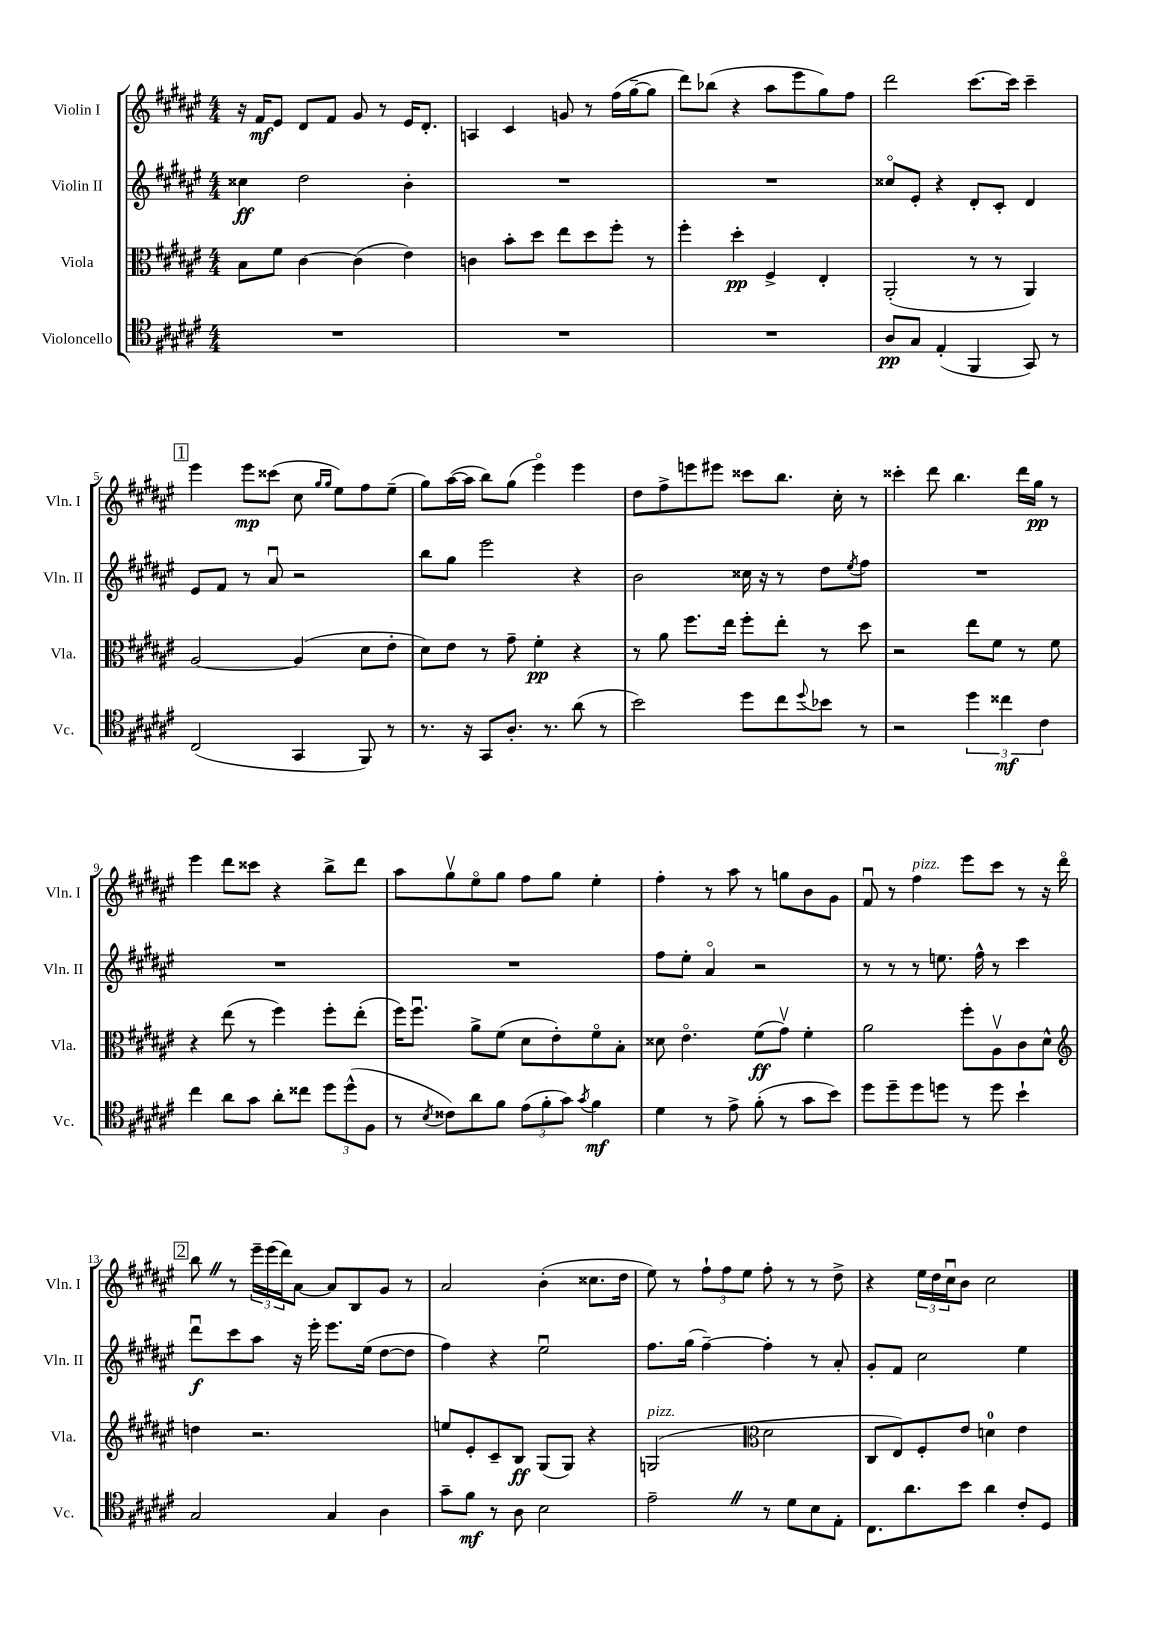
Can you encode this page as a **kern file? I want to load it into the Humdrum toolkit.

**kern	**dynam	**kern	**dynam	**kern	**dynam	**kern	**dynam
*part4	*part4	*part3	*part3	*part2	*part2	*part1	*part1
*staff4	*staff4	*staff3	*staff3	*staff2	*staff2	*staff1	*staff1
*I"Violoncello	*	*I"Viola	*	*I"Violin II	*	*I"Violin I	*
*I'Vc.	*	*I'Vla.	*	*I'Vln. II	*	*I'Vln. I	*
*clefC4	*	*clefC3	*	*clefG2	*	*clefG2	*
*k[f#c#g#d#a#e#]	*	*k[f#c#g#d#a#e#]	*	*k[f#c#g#d#a#e#]	*	*k[f#c#g#d#a#e#]	*
*M4/4	*	*M4/4	*	*M4/4	*	*M4/4	*
=1	=1	=1	=1	=1	=1	=1	=1
1r	.	8B\L	.	4cc##X\	ff	16r	.
.	.	.	.	.	.	16f#/KL	mf
.	.	8f#\J	.	.	.	8e#/J	.
.	.	[4c#\	.	2dd#\	.	8d#/L	.
.	.	.	.	.	.	8f#/J	.
.	.	(4c#\]	.	.	.	8g#/	.
.	.	.	.	.	.	8r	.
.	.	4e#\)	.	4b'\	.	16e#/KL	.
.	.	.	.	.	.	8.d#'/J	.
=2	=2	=2	=2	=2	=2	=2	=2
1r	.	4cn\	.	1r	.	4An/	.
.	.	8b'\L	.	.	.	4c#/	.
.	.	8dd#\J	.	.	.	.	.
.	.	8ee#\L	.	.	.	8gn/	.
.	.	8dd#\	.	.	.	8r	.
.	.	8ff#'\J	.	.	.	(16ff#\LL	.
.	.	.	.	.	.	[16gg#~\J	.
.	.	8r	.	.	.	8gg#\J]	.
=3	=3	=3	=3	=3	=3	=3	=3
1r	.	4ff#'\	.	1r	.	8ddd#\L)	.
.	.	.	.	.	.	(8bb-X\J	.
.	.	4dd#'\	pp	.	.	4r	.
.	.	4F#^/	.	.	.	8aa#\L	.
.	.	.	.	.	.	8eee#\	.
.	.	4E#'/	.	.	.	8gg#\)	.
.	.	.	.	.	.	8ff#\J	.
=4	=4	=4	=4	=4	=4	=4	=4
8A#/L	pp	(2AA#'/	.	8cc##X/L	.	2ddd#\	.
8G#/J	.	.	.	8e#'/J	.	.	.
(4E#'/	.	.	.	4r	.	.	.
4FF#/	.	8r	.	8d#'/L	.	[8.ccc#\L	.
.	.	8r	.	8c#'/J	.	.	.
.	.	.	.	.	.	16ccc#\Jk]	.
8GG#/)	.	4AA#/)	.	4d#/	.	4ccc#~\	.
8r	.	.	.	.	.	.	.
!!LO:LB:g=z
!!LO:REH:place=s1:t=1
=5	=5	=5	=5	=5	=5	=5	=5
(2C#/	.	[2A#/	.	8e#/L	.	4eee#\	.
.	.	.	.	8f#/J	.	.	.
.	.	.	.	8r	.	8eee#\L	mp
.	.	.	.	8a#u/	.	(8ccc##X\J	.
4GG#/	.	(4A#/]	.	2r	.	8cc#\	.
.	.	.	.	.	.	16qqgg#/LL	.
.	.	.	.	.	.	16qqgg#/JJ	.
.	.	.	.	.	.	8ee#\L)	.
8FF#/)	.	8d#\L	.	.	.	8ff#\	.
8r	.	8e#'\J	.	.	.	(8ee#~\J	.
=6	=6	=6	=6	=6	=6	=6	=6
8.r	.	8d#\L)	.	8bb\L	.	8gg#\L)	.
.	.	8e#\J	.	8gg#\J	.	([16aa#\L	.
16r	.	.	.	.	.	16aa#\JJ]	.
8GG#/L	.	8r	.	2eee#\	.	8bb\L)	.
8.A#'/J	.	8g#~\	.	.	.	(8gg#\J	.
.	.	4f#'\	pp	.	.	4eee#\)	.
8.r	.	.	.	.	.	.	.
(8a#\	.	4r	.	4r	.	4eee#\	.
8r	.	.	.	.	.	.	.
=7	=7	=7	=7	=7	=7	=7	=7
2b\)	.	8r	.	2b\	.	8dd#\L	.
.	.	8a#\	.	.	.	8ff#^\	.
.	.	8.ff#\L	.	.	.	8eeen\	.
.	.	.	.	.	.	8eee#X\J	.
.	.	16ee#\Jk	.	.	.	.	.
8dd#\L	.	8ff#'\L	.	16cc##X\	.	8ccc##X\L	.
.	.	.	.	16r	.	.	.
8cc#\	.	8ee#'\J	.	8r	.	8.bb\J	.
8qqdd#/	.	.	.	.	.	.	.
8b-X\J	.	8r	.	8dd#\L	.	.	.
.	.	.	.	.	.	16cc#'\	.
.	.	.	.	8qee#/	.	.	.
8r	.	8dd#\	.	8ff#\J	.	8r	.
=8	=8	=8	=8	=8	=8	=8	=8
2r	.	2r	.	1r	.	4ccc##X'\	.
.	.	.	.	.	.	8ddd#\	.
.	.	.	.	.	.	4.bb\	.
6dd#\	.	8ee#\L	.	.	.	.	.
.	.	8f#\J	.	.	.	.	.
6cc##X\	mf	.	.	.	.	.	.
.	.	8r	.	.	.	16ddd#\LL	.
.	.	.	.	.	.	16gg#\JJ	pp
6c#\	.	.	.	.	.	.	.
.	.	8f#\	.	.	.	8r	.
!!LO:LB:g=z
=9	=9	=9	=9	=9	=9	=9	=9
4cc#\	.	4r	.	1r	.	4eee#\	.
8a#\L	.	(8ee#\	.	.	.	8ddd#\L	.
8g#\J	.	8r	.	.	.	8ccc##X\J	.
8a#'\L	.	4ff#\)	.	.	.	4r	.
8cc##X\J	.	.	.	.	.	.	.
12dd#\L	.	8ff#'\L	.	.	.	8bb^\L	.
(12dd#^^\	.	.	.	.	.	.	.
.	.	(8ee#'\J	.	.	.	8ddd#\J	.
12F#\J	.	.	.	.	.	.	.
=10	=10	=10	=10	=10	=10	=10	=10
8r	.	16ff#\KL)	.	1r	.	8aa#\L	.
.	.	8.ff#u\J	.	.	.	.	.
8qB/	.	.	.	.	.	.	.
8c##X\L)	.	.	.	.	.	8gg#v\	.
8a#\	.	8a#^\L	.	.	.	8ee#\	.
8f#\J	.	(8f#\J	.	.	.	8gg#\J	.
(12e#\L	.	8d#\L	.	.	.	8ff#\L	.
12f#'\	.	.	.	.	.	.	.
.	.	8e#'\)	.	.	.	8gg#\J	.
12g#\J)	.	.	.	.	.	.	.
8qg#/	.	.	.	.	.	.	.
4f#\	mf	8f#\	.	.	.	4ee#'\	.
.	.	8B'\J	.	.	.	.	.
=11	=11	=11	=11	=11	=11	=11	=11
4d#\	.	8d##X\	.	8ff#\L	.	4ff#'\	.
.	.	4.e#\	.	8ee#'\J	.	.	.
8r	.	.	.	4a#/	.	8r	.
8e#^\	.	.	.	.	.	8aa#\	.
(8f#'\	.	(8f#\L	ff	2r	.	8r	.
8r	.	8g#v\J)	.	.	.	8ggn\L	.
8g#\L	.	4f#'\	.	.	.	8b\	.
8b\J)	.	.	.	.	.	8g#\J	.
=12	=12	=12	=12	=12	=12	=12	=12
8dd#\L	.	2a#\	.	8r	.	8f#u/	.
8dd#~\	.	.	.	8r	.	8r	.
!	!	!	!	!	!	!LO:TX:a:i:t=pizz.	!
8dd#\	.	.	.	8r	.	4ff#\	.
8ddn\J	.	.	.	8.een\	.	.	.
8r	.	8ff#'\L	.	.	.	8eee#\L	.
.	.	.	.	16ff#^^\	.	.	.
8dd\	.	8A#v\	.	8r	.	8ccc#\J	.
4b`\	.	8c#\	.	4ccc#\	.	8r	.
.	.	8d#^^\J	.	.	.	16r	.
.	.	.	.	.	.	16ddd#\	.
!!LO:LB:g=z
!!LO:REH:place=s1:t=2
=13	=13	=13	=13	=13	=13	=13	=13
*	*	*clefG2	*	*	*	*	*
2G#/	.	4ddn\	.	8ddd#u\L	f	8bbZ\	.
.	.	.	.	8ccc#\	.	8r	.
.	.	2.r	.	8aa#\J	.	24eee#~\LL	.
.	.	.	.	.	.	(24eee#\	.
.	.	.	.	.	.	24ddd#\J)	.
.	.	.	.	16r	.	[8a#\J	.
.	.	.	.	16eee#'\	.	.	.
4G#/	.	.	.	8.eee#\L	.	8a#/L]	.
.	.	.	.	.	.	8B/	.
.	.	.	.	(16ee#\Jk	.	.	.
4A#\	.	.	.	[8dd#\L	.	8g#/J	.
.	.	.	.	8dd#\J]	.	8r	.
=14	=14	=14	=14	=14	=14	=14	=14
8g#~\L	.	8een/L	.	4ff#\)	.	2a#/	.
8f#\J	mf	8e#'/	.	.	.	.	.
8r	.	8c#~/	.	4r	.	.	.
8A#\	.	8B/J	ff	.	.	.	.
2B\	.	(8G#/L	.	2ee#u\	.	(4b'\	.
.	.	8G#/J)	.	.	.	.	.
.	.	4r	.	.	.	8.cc##X\L	.
.	.	.	.	.	.	16dd#\Jk	.
=15	=15	=15	=15	=15	=15	=15	=15
!	!	!LO:TX:a:i:t=pizz.	!	!	!	!	!
2e#~Z\	.	(2Gn/	.	8.ff#\L	.	8ee#\)	.
.	.	.	.	.	.	8r	.
.	.	.	.	(16gg#\Jk	.	.	.
.	.	.	.	[4ff#~\)	.	12ff#`\L	.
.	.	.	.	.	.	12ff#\	.
.	.	.	.	.	.	12ee#\J	.
*	*	*clefC3	*	*	*	*	*
8r	.	2d#\	.	4ff#'\]	.	8ff#'\	.
8d#\L	.	.	.	.	.	8r	.
8B\	.	.	.	8r	.	8r	.
8E#'\J	.	.	.	8a#'/	.	8dd#^\	.
=16	=16	=16	=16	=16	=16	=16	=16
8.C#\L	.	8C#/L	.	8g#'/L	.	4r	.
.	.	8E#/)	.	8f#/J	.	.	.
8.a#\	.	.	.	.	.	.	.
.	.	8F#'/	.	2cc#\	.	24ee#\LL	.
.	.	.	.	.	.	24dd#\	.
.	.	.	.	.	.	24cc#u\J	.
8b\J	.	8e#/J	.	.	.	8b\J	.
4a#\	.	4dn\	.	.	.	2cc#\	.
8c#'/L	.	4e#\	.	4ee#\	.	.	.
8D#/J	.	.	.	.	.	.	.
==	==	==	==	==	==	==	==
*-	*-	*-	*-	*-	*-	*-	*-
